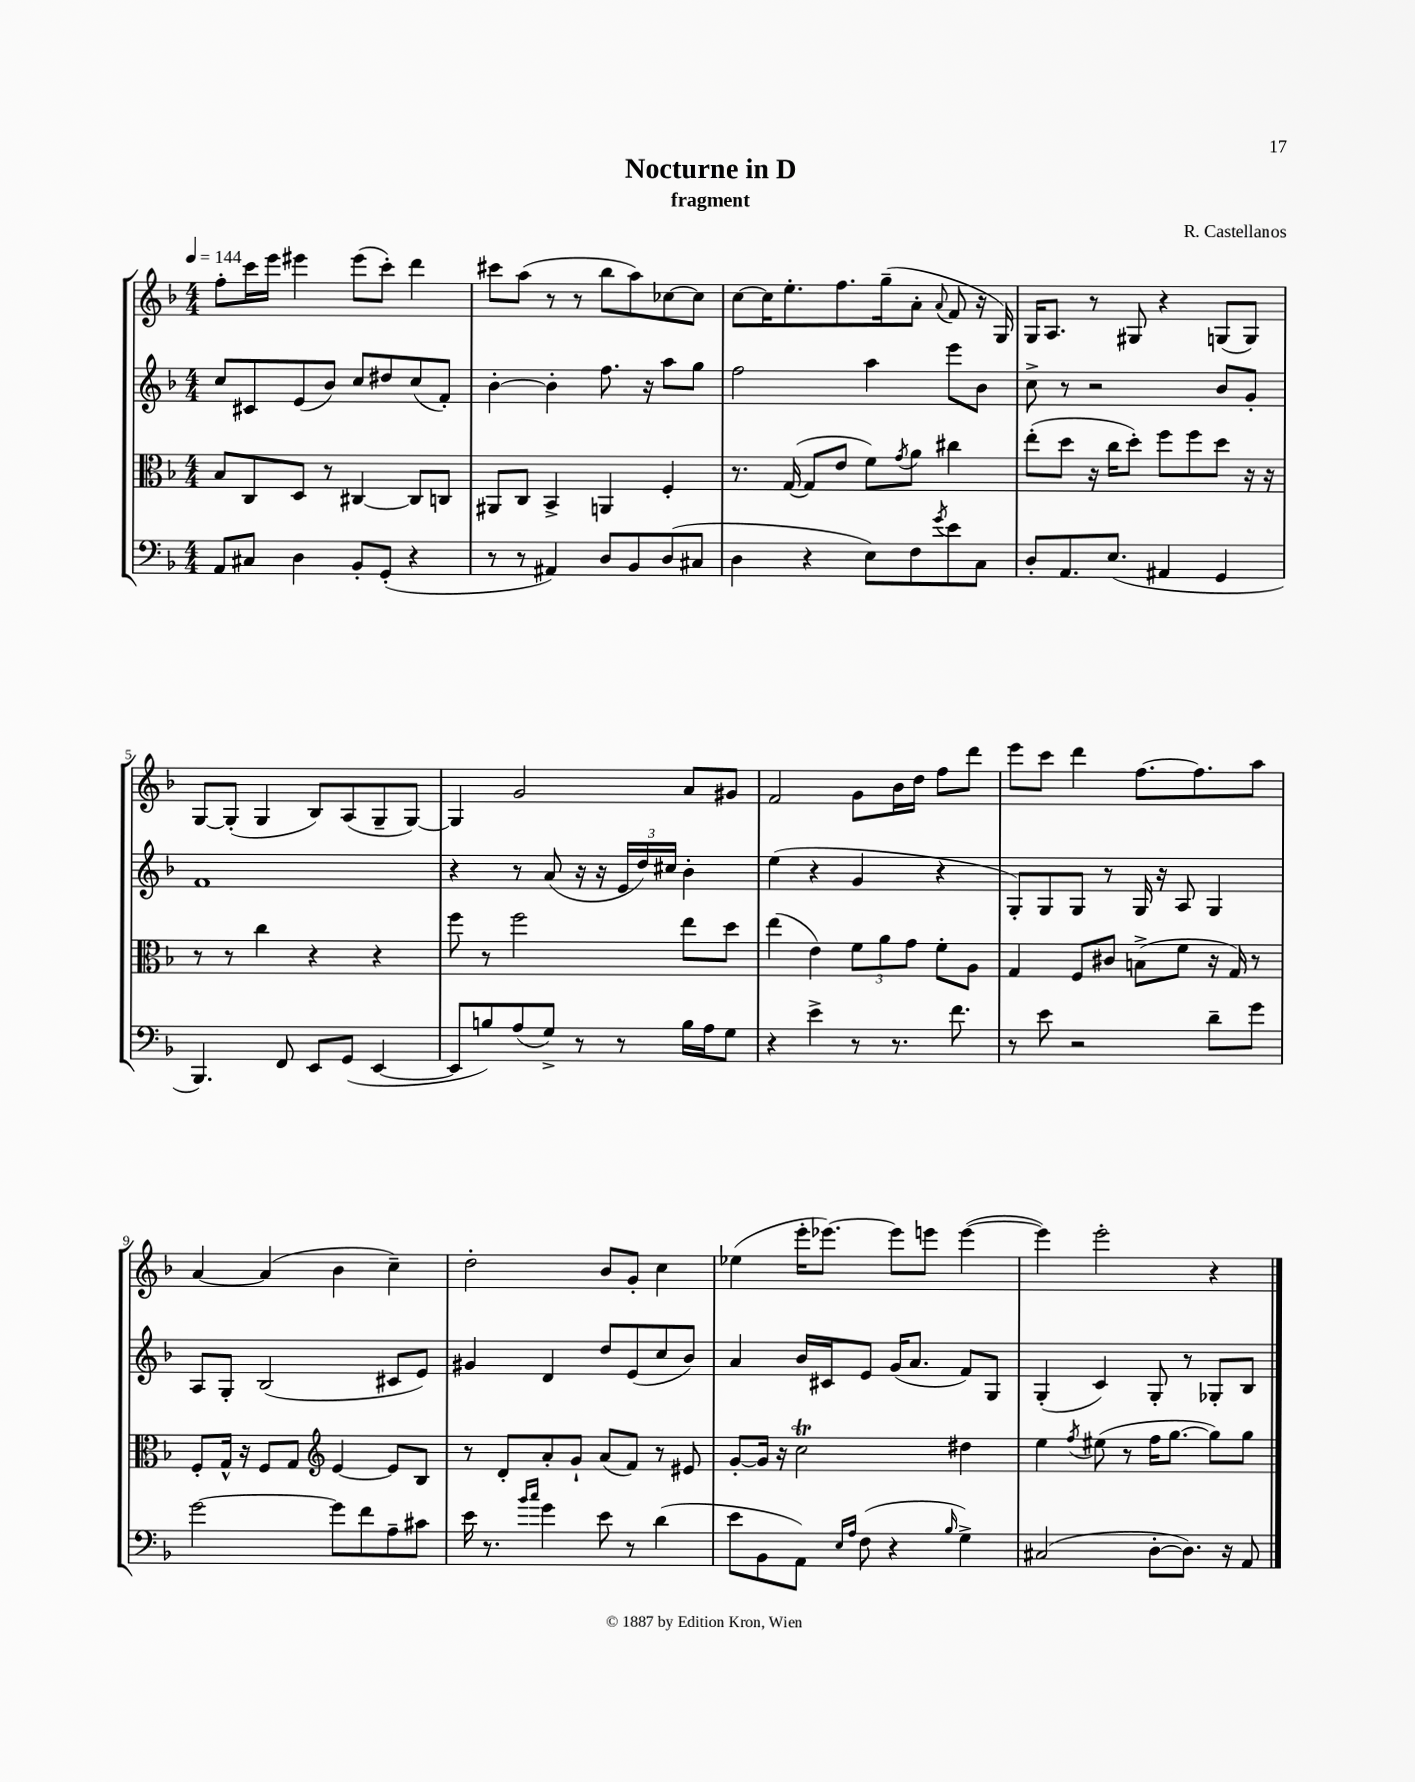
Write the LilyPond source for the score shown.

\header { title = "Nocturne in D" composer = "R. Castellanos" subtitle = "fragment" }
<<
\new StaffGroup <<
\new Staff = "s0" {
    \clef treble \key f \major \numericTimeSignature \time 4/4 \tempo 4 = 144
    f''8-. c'''16 e'''16 eis'''4 eis'''8( c'''8-.) d'''4 |
    cis'''8 a''8( r8 r8 bes''8 a''8) ces''8~ ces''8 |
    c''8~ c''16 e''8.-. f''8. g''16--( a'8-. \appoggiatura { a'8 } f'8 r16 g16) |
    g16 a8. r8 gis8 r4 g8( g8) |
    g8~ g8-.( g4 bes8) a8( g8-- g8~) |
    g4 g'2 a'8 gis'8 |
    f'2 g'8 bes'16 d''16 f''8 d'''8 |
    e'''8 c'''8 d'''4 f''8.~ f''8. a''8 |
    a'4~ a'4( bes'4 c''4--) |
    d''2-. bes'8 g'8-. c''4 |
    ees''4( e'''16-. ees'''8.~) ees'''8 e'''8 e'''4~( |
    e'''4) e'''2-. r4 \bar "|." |
}
\new Staff = "s1" {
    \clef treble \key f \major \numericTimeSignature \time 4/4
    c''8 cis'8 e'8( bes'8) c''8 dis''8 c''8( f'8-.) |
    bes'4~-. bes'4-. f''8. r16 a''8 g''8 |
    f''2 a''4 e'''8 bes'8 |
    c''8-> r8 r2 bes'8 g'8-. |
    f'1 |
    r4 r8 a'8( r16 r16 \tuplet 3/2 { e'16 d''16) cis''16 } bes'4-. |
    e''4( r4 g'4 r4 |
    g8-.) g8 g8 r8 g16 r16 a8 g4 |
    a8 g8-. bes2( cis'8 e'8) |
    gis'4 d'4 d''8 e'8( c''8 bes'8) |
    a'4 bes'16 cis'16 e'8 g'16( a'8. f'8) g8 |
    g4-.( c'4) g8-. r8 ges8-. bes8 \bar "|." |
}
\new Staff = "s2" {
    \clef alto \key f \major \numericTimeSignature \time 4/4
    bes8 c8 d8 r8 cis4~ cis8 c8 |
    ais,8 c8 bes,4-> a,4 f4-. |
    r8. g16~( g8 e'8 f'8) \acciaccatura { g'8 } a'8 cis''4 |
    e''8-.( d''8 r16 c''16 d''8-.) f''8 f''8 d''8 r16 r16 |
    r8 r8 c''4 r4 r4 |
    f''8 r8 f''2 e''8 d''8 |
    e''4( e'4) \tuplet 3/2 { f'8 a'8 g'8 } f'8-. a8 |
    g4 f8 cis'8 b8->( f'8 r16 g16) r8 |
    f8-. g16-^ r16 f8 g8 \clef treble e'4~ e'8 bes8 |
    r8 d'8-. a'8-. g'8-! a'8( f'8) r8 eis'8 |
    g'8~-. g'16 r16 c''2\trill dis''4 |
    e''4 \acciaccatura { f''8 } eis''8( r8 f''16 g''8.~ g''8) g''8 \bar "|." |
}
\new Staff = "s3" {
    \clef bass \key f \major \numericTimeSignature \time 4/4
    a,8 cis8 d4 bes,8-. g,8-.( r4 |
    r8 r8 ais,4) d8 bes,8 d8( cis8 |
    d4 r4 e8) f8 \acciaccatura { g'8 } e'8 c8 |
    d8-. a,8. e8.( ais,4 g,4 |
    bes,,4.) f,8 e,8 g,8( e,4~ |
    e,8 b8) a8( g8->) r8 r8 b16 a16 g8 |
    r4 e'4-> r8 r8. f'8. |
    r8 e'8 r2 d'8-- g'8 |
    g'2~ g'8 f'8 a8-- cis'8 |
    e'16 r8. \grace { bes'16 c''16 } g'4 e'8 r8 d'4( |
    e'8 bes,8 a,8) \grace { e16 a16 } f8( r4 \grace { bes16 } g4->) |
    cis2( d8~-. d8.) r16 a,8 \bar "|." |
}
>>
>>
